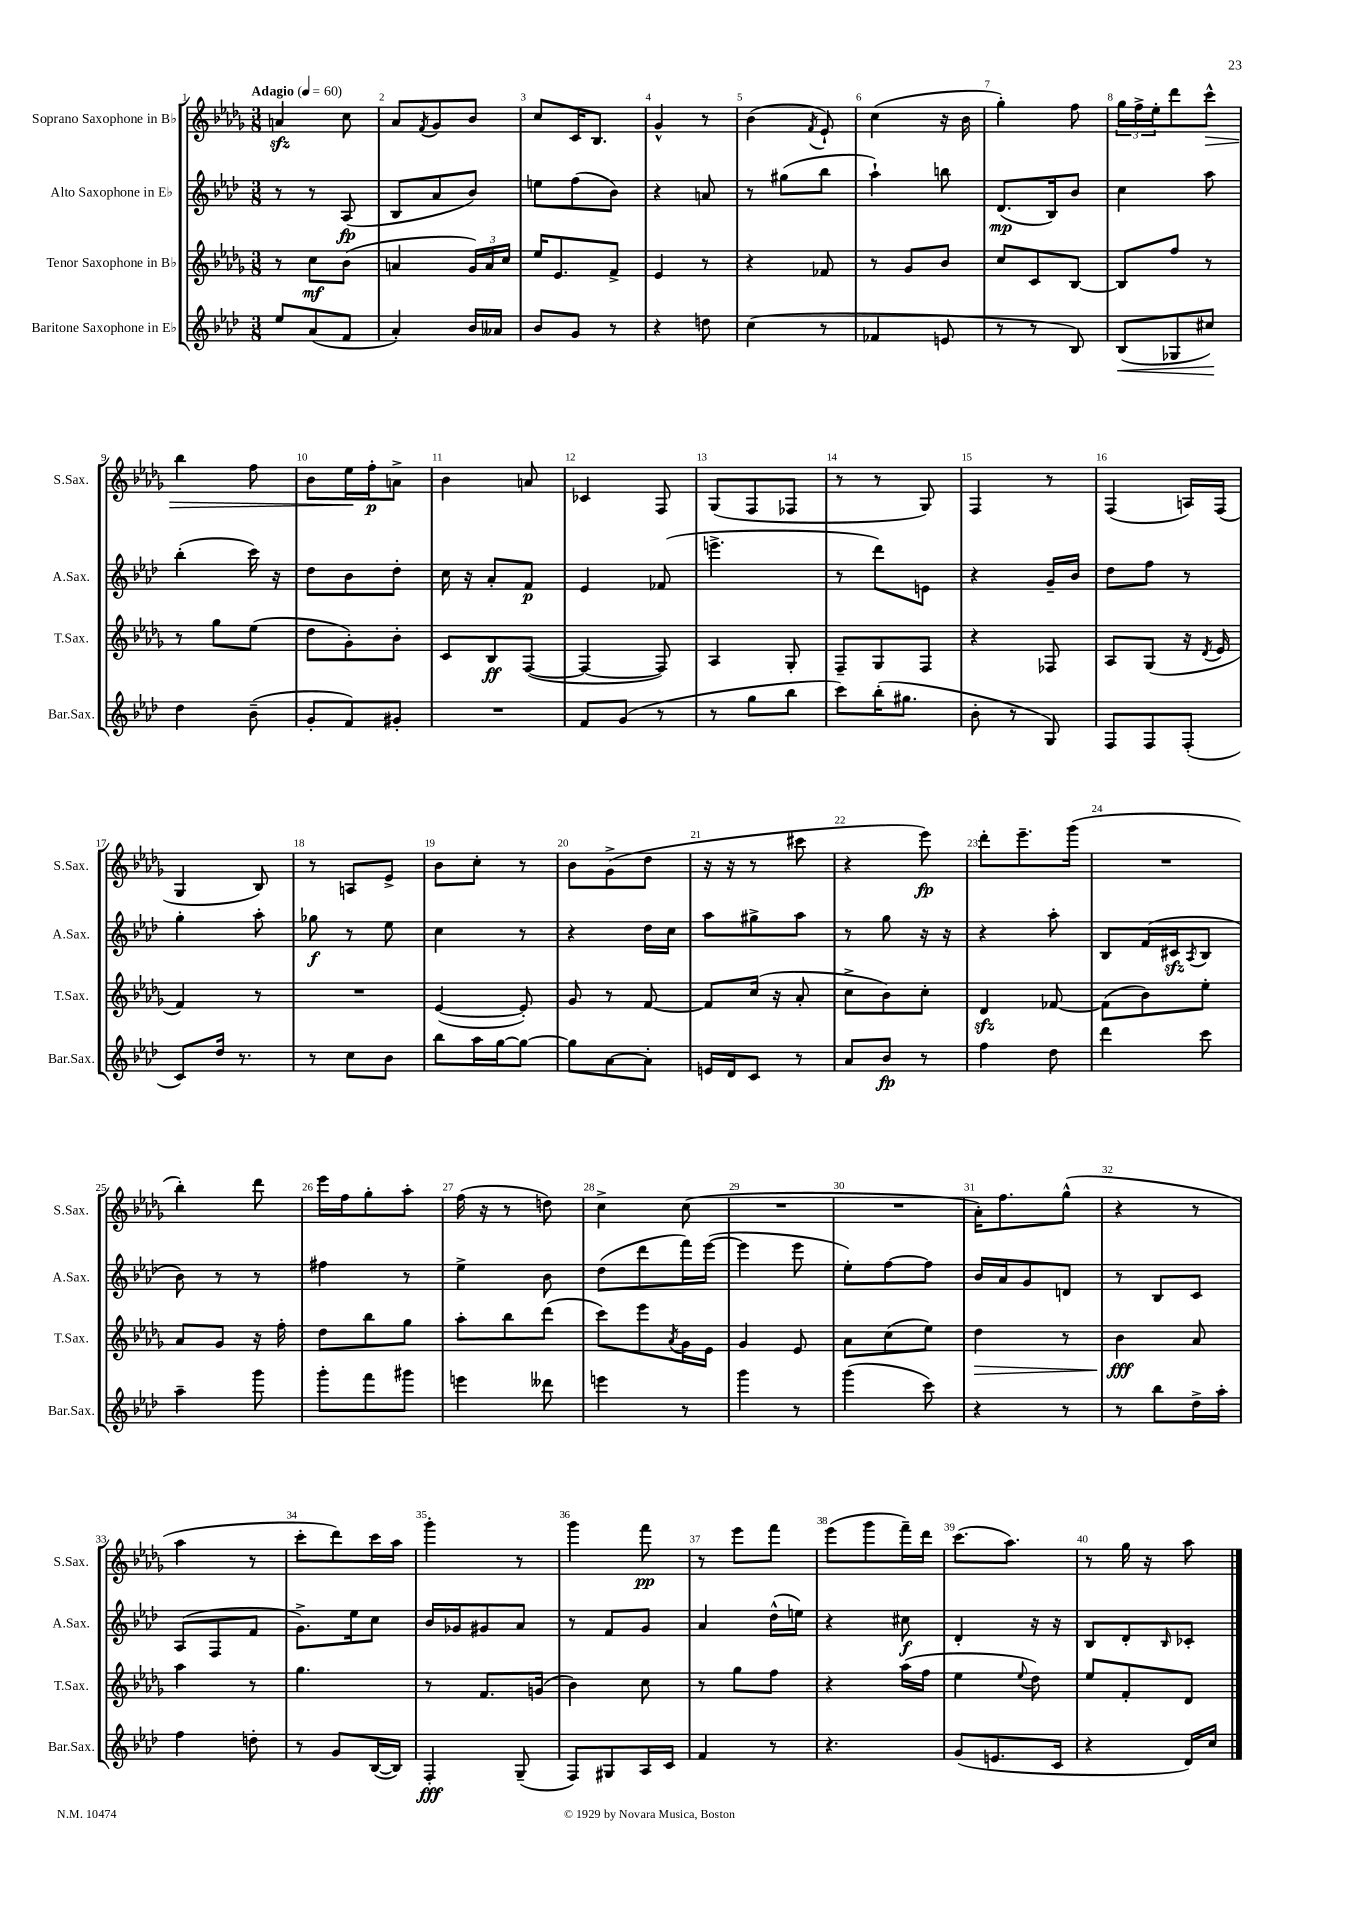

**kern	**kern	**kern	**kern
*staff4	*staff3	*staff2	*staff1
*clefG2	*clefG2	*clefG2	*clefG2
*k[b-e-a-d-]	*k[b-e-a-d-g-]	*k[b-e-a-d-]	*k[b-e-a-d-g-]
*M3/8	*M3/8	*M3/8	*M3/8
*MM60	*MM60	*MM60	*MM60
8ee-	8r	8r	4a
(8a-	8cc	8r	.
8f	(8b-	(8A-	8cc
=	=	=	=
4a-')	4a	8B-	8a-
.	.	.	8qf
.	.	8a-	8g-
16b-	24g-)	8b-)	8b-
.	24a	.	.
16a--	.	.	.
.	24cc	.	.
=	=	=	=
8b-	16ee-	8ee	8cc
.	8.e-	.	.
8g	.	(8ff	16c
.	.	.	8.B-
8r	8f^	8b-)	.
=	=	=	=
4r	4e-	4r	4g-^^
8dd	8r	8a	8r
=	=	=	=
(4cc	4r	8r	(4b-
.	.	(8gg#	.
.	.	.	8qf
8r	8f-	8bb-	8e-`)
=	=	=	=
4f-	8r	4aa-`)	(4cc
.	8g-	.	.
8e	8b-	8bb	16r
.	.	.	16b-
=	=	=	=
8r	8cc	(8.d-	4gg-')
8r	8c	.	.
.	.	16B-)	.
8B-)	[8B-	8b-	8ff
=	=	=	=
(8B-	8B-]	4cc	24gg-
.	.	.	24ff^
.	.	.	24ee-'
8G-	8ff	.	8ddd-
8cc#)	8r	8aa-	8ccc^^
=	=	=	=
4dd-	8r	(4bb-'	4bb-
.	8gg-	.	.
(8b-~	(8ee-	16ccc)	8ff
.	.	16r	.
=	=	=	=
8g'	8dd-	8dd-	8b-
8f)	8g-')	8b-	16ee-
.	.	.	16ff'
8g#'	8b-'	8dd-'	8a^
=	=	=	=
4.r	8c	16cc	4b-
.	.	16r	.
.	8B-	8a-'	.
.	([8F	8f	8a
=	=	=	=
8f	4F_	4e-	4c-
(8g	.	.	.
8r	8F])	(8f-	8F
=	=	=	=
8r	4A-	4.eee^	(8G-
8gg	.	.	8F
8bb-	8G-'	.	8F-
=	=	=	=
8ccc)	8F~	8r	8r
(16bb-'	8G-	8ddd-)	8r
8.gg#	.	.	.
.	8F	8e	8G-)
=	=	=	=
8b-'	4r	4r	4F
8r	.	.	.
8G)	8F-	16g~	8r
.	.	16b-	.
=	=	=	=
8F	8A-	8dd-	(4F
8F	(8G-	8ff	.
(8F'	16r	8r	16A)
.	8qd-	.	.
.	16e-	.	(16F
=	=	=	=
8c)	4f)	4gg'	4G-
16dd-	.	.	.
8.r	.	.	.
.	8r	8aa-'	8B-)
=	=	=	=
8r	4.r	8gg-	8r
8cc	.	8r	8A
8b-	.	8ee-	8e-^
=	=	=	=
8bb-	([4e-	4cc	8b-
16aa-	.	.	8cc'
[16gg	.	.	.
8gg_	8e-'])	8r	8r
=	=	=	=
8gg]	8g-	4r	8b-
[8a-	8r	.	(8g-^
8a-']	[8f	16dd-	8dd-
.	.	16cc	.
=	=	=	=
16e	8f]	8aa-	16r
16d-	.	.	16r
8c	(16cc	8gg#^	8r
.	16r	.	.
8r	8a-'	8aa-	8ccc#
=	=	=	=
8a-	8cc^	8r	4r
8b-	8b-)	8gg	.
8r	8cc'	16r	8eee-)
.	.	16r	.
=	=	=	=
4ff	4d-	4r	8ddd-'
.	.	.	8.eee-~
8dd-	[8f-	8aa-'	.
.	.	.	(16ggg-
=	=	=	=
4ddd-	(8f-]	8B-	4.r
.	8b-)	(16f	.
.	.	16c#	.
.	.	8qA-	.
8ccc	8ee-'	8B-	.
=	=	=	=
4aa-~	8a-	8b-)	4bb-')
.	8g-	8r	.
8ggg	16r	8r	8ddd-
.	16ff'	.	.
=	=	=	=
8ggg'	8dd-	4ff#	16eee-
.	.	.	16ff
8fff	8bb-	.	8gg-'
8ggg#	8gg-	8r	8aa-'
=	=	=	=
4eee	8aa-'	4ee-^	(16ff
.	.	.	16r
.	8bb-	.	8r
8ddd--	(8ddd-	8b-	8dd)
=	=	=	=
4eee	8ccc)	(8dd-	4cc^
.	8eee-	8ddd-	.
.	8qa-	.	.
8r	16g-	16fff)	(8cc
.	16e-	([16eee-	.
=	=	=	=
4ggg	4g-	4eee-]	4.r
8r	8e-	8eee-	.
=	=	=	=
(4ggg	8a-	8ee-')	4.r
.	(8cc	[8ff	.
8ccc)	8ee-)	8ff]	.
=	=	=	=
4r	4dd-	16b-	16a-')
.	.	16a-	8.ff
.	.	8g	.
8r	8r	8d	(8gg-^^
=	=	=	=
8r	4b-	8r	4r
8bb-	.	8B-	.
16dd-^	8a-	8c	8r
16aa-'	.	.	.
=	=	=	=
4ff	4aa-	(8A-	4aa-
.	.	8F	.
8dd'	8r	8f	8r
=	=	=	=
8r	4.gg-	8.g^)	8ccc'
8g	.	.	8ddd-)
.	.	16ee-	.
([16B-	.	8cc	16ccc
16B-])	.	.	16aa-
=	=	=	=
4F'	8r	16b-	4ggg-'
.	.	16g-	.
.	8.f	8g#	.
(8G~	.	8a-	8r
.	(16g	.	.
=	=	=	=
8F)	4b-)	8r	4ggg-
8G#	.	8f	.
16A-	8cc	8g	8fff
16c	.	.	.
=	=	=	=
4f	8r	4a-	8r
.	8gg-	.	8eee-
8r	8ff	(16dd-^^	8fff
.	.	16ee)	.
=	=	=	=
4.r	4r	4r	(8eee-
.	.	.	8ggg-
.	(16aa-	8cc#	16fff~)
.	16ff	.	16ddd-
=	=	=	=
(8g	4ee-	4d-'	(8.ccc
8.e	.	.	.
.	.	.	8.aa-)
.	8qqee-	.	.
.	8dd-)	16r	.
16c	.	16r	.
=	=	=	=
4r	8ee-	8B-	8r
.	8f'	8d-'	16gg-
.	.	.	16r
.	.	16qqB-	.
16d-)	8d-	8c-'	8aa-
16cc	.	.	.
==	==	==	==
*-	*-	*-	*-
